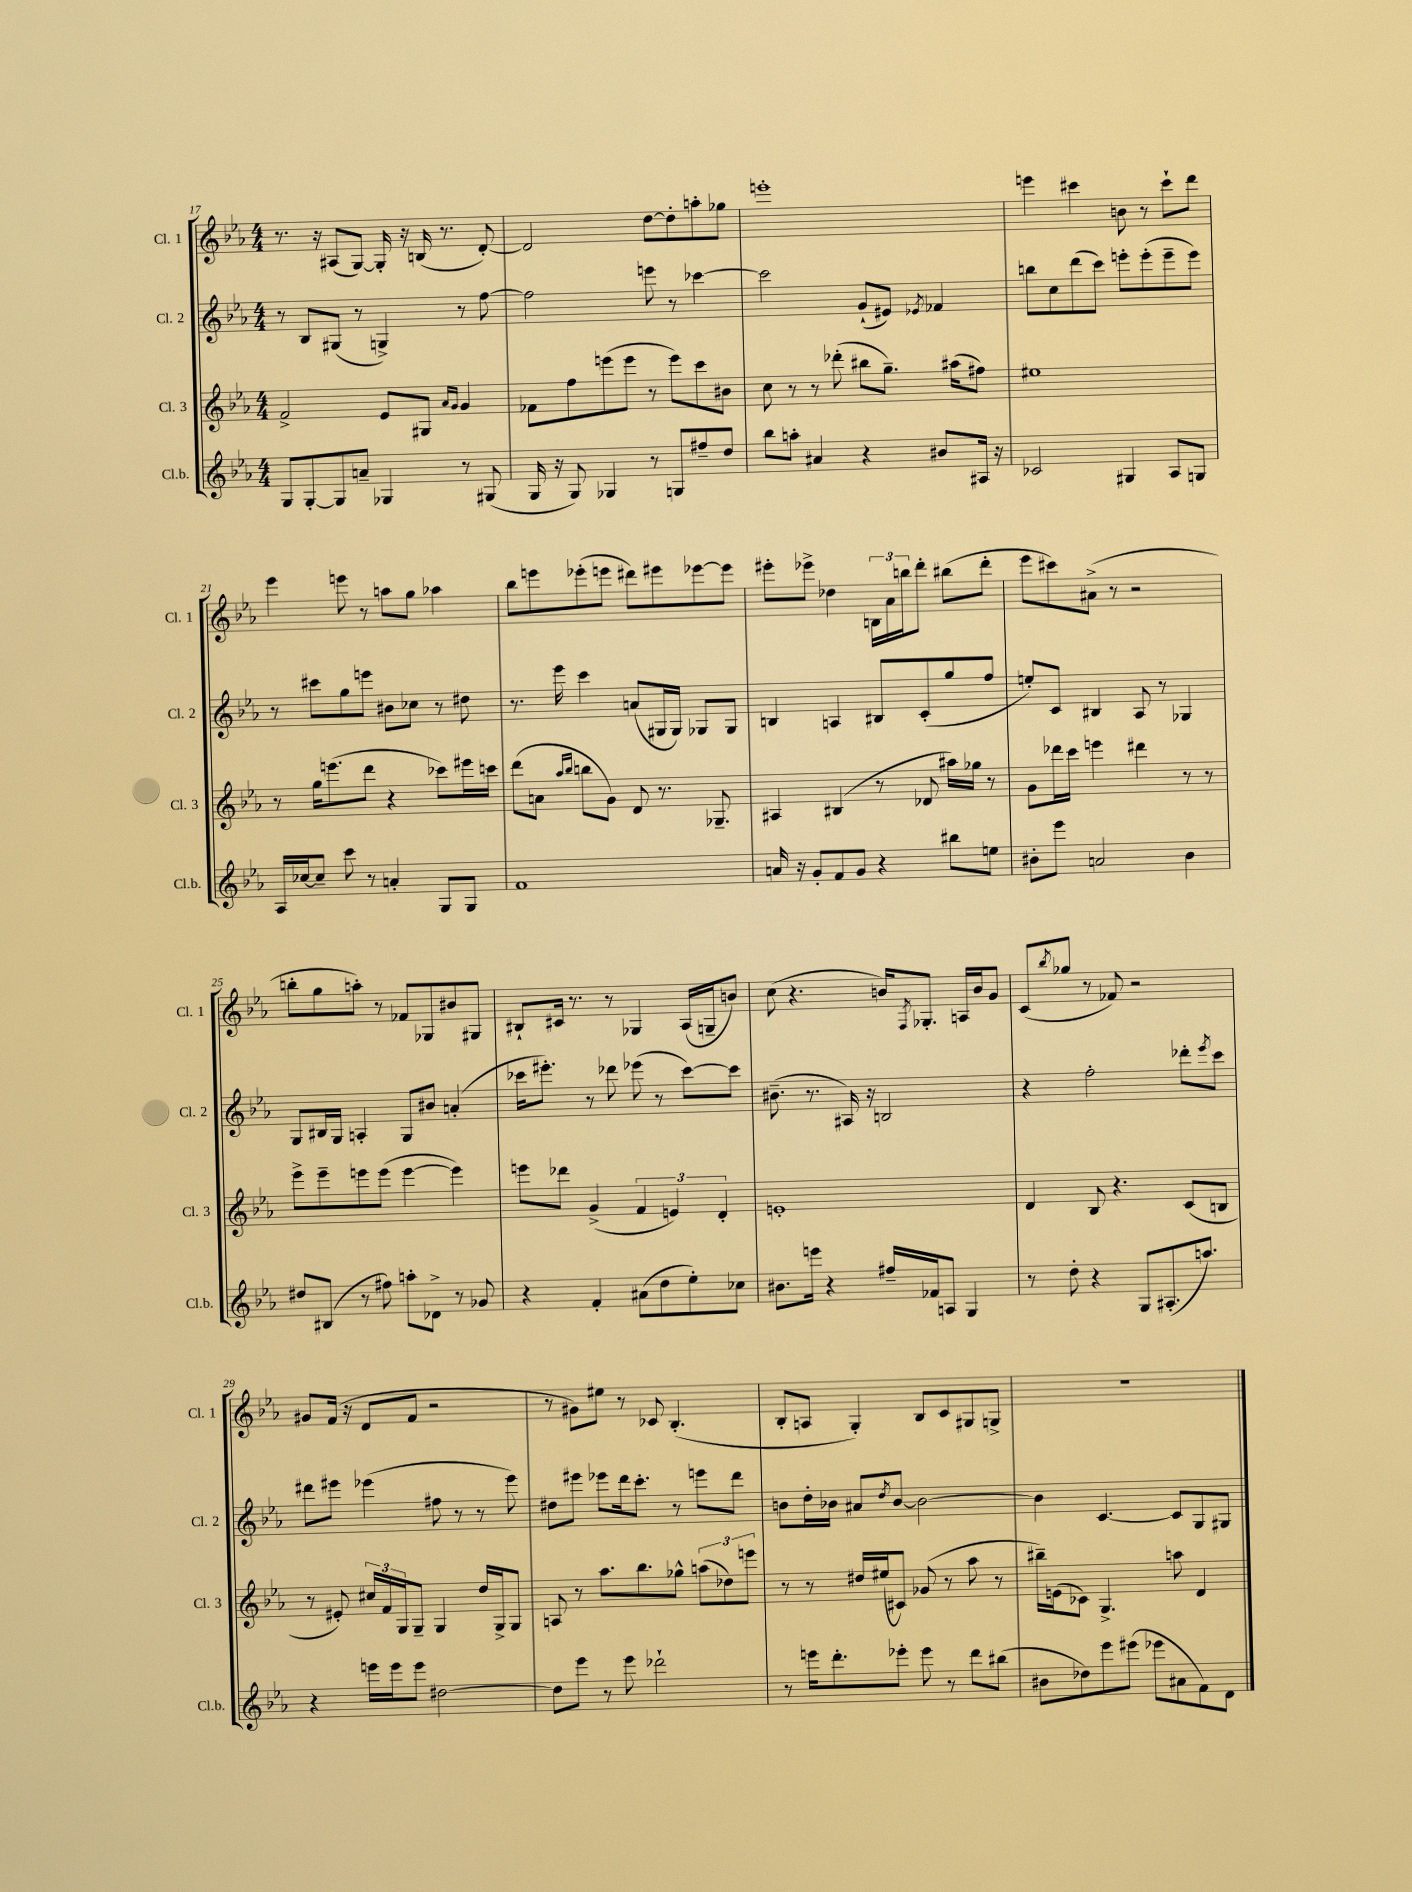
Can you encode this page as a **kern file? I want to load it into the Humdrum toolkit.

**kern	**kern	**kern	**kern
*part4	*part3	*part2	*part1
*staff4	*staff3	*staff2	*staff1
*I"Cl.b.	*I"Cl. 3	*I"Cl. 2	*I"Cl. 1
*I'Cl.b.	*I'Cl. 3	*I'Cl. 2	*I'Cl. 1
*clefG2	*clefG2	*clefG2	*clefG2
*k[b-e-a-]	*k[b-e-a-]	*k[b-e-a-]	*k[b-e-a-]
*M4/4	*M4/4	*M4/4	*M4/4
=17	=17	=17	=17
8G/L	2f^/	8r	8.r
[8G'/	.	8B-/L	.
.	.	.	16r
8G/]	.	(8G#X/J	(8A#X/L
8an~/J	.	8r	[8G/J)
4G-X/	8e-/L	4Gn^/)	16G'/]
.	.	.	16r
.	8G#X/J	.	(16Bn/
.	.	.	8.r
.	16qqa-/LL	.	.
.	16qqg/JJ	.	.
8r	4g/	8r	.
(8G#X/	.	[8ff\	[8d'/)
=18	=18	=18	=18
16G/	8f-X\L	2ff\]	2d/]
16r	.	.	.
8G/)	8ff\	.	.
4G-X/	(8eeen\	.	.
.	8eee\J	.	.
8r	8r	8eeen\	[8dd\L
8Gn/L	8eee\L)	8r	8dd'\]
8ff#X~/	8ccc\	[4ccc-X\	8aan'\
8dd/J	8b#X\J	.	8gg-X\J
=19	=19	=19	=19
8bb-\L	8cc\	2ccc-\]	1eeen'
8aan'\J	8r	.	.
4a#X/	8r	.	.
.	(8ddd-X'\	.	.
4r	8bb#X\L	(8g`/L	.
.	8.gg~\J)	8e#X/J)	.
.	.	8qe-X/	.
8b#X/L	.	4f-X/	.
.	(16aa#X\KL	.	.
16A#X/Jk	8ff#X\J)	.	.
16r	.	.	.
=20	=20	=20	=20
2c-X/	1ee#X	8bbn\L	4eeen\
.	.	8cc\	.
.	.	(8ddd\	4ccc#X\
.	.	8ccc\J)	.
4G#X/	.	8eeen'\L	8bn\
.	.	(8eee'\	8r
8A-/L	.	8eee~\	8ccc#`\L
8Gn/J	.	8eee\J)	8ddd\J
!!LO:LB:g=z
=21	=21	=21	=21
16A-/LL	8r	8r	4eee-\
[16cc-X/J	.	.	.
8cc-~/J]	16gg\KL	8ccc#X\L	.
.	(8.eeen\	.	.
8ccc\	.	8gg\	8eeen\
8r	8ddd\J	8eeen\J	8r
4an'/	4r	8b#X\L	8aan\L
.	.	8cc-X\J	8gg\J
8G/L	8ccc-X\L)	8r	4aa-X\
8G/J	16eee#X\L	8dd#X\	.
.	16cccn\JJ	.	.
=22	=22	=22	=22
1f	(8ddd\L	8.r	8bb-\L
.	8an\J	.	8eeen\
.	.	16eee-\	.
.	16qqaa-/LL	.	.
.	16qqbb-/JJ	.	.
.	8bbn\L	4ccc\	(8eee-X'\
.	8g\J)	.	8eeen\J
.	8d/	(8an/L	8ddd#X\L)
.	8.r	16G#X/L	8eee#X\
.	.	16G#/JJ)	.
.	.	8G-X/L	[8eee-X\
.	8.G-X~/	.	.
.	.	8G-/J	8eee-\J]
=23	=23	=23	=23
16an/	4A#X/	4Bn/	8eee#X'\L
16r	.	.	.
8g'/L	.	.	8eee-X^\J
8f/	(4B#X/	4An/	4dd-X\
8g/J	.	.	.
4r	8r	8B#X/L	24Bn\LL
.	.	.	24a-\
.	.	.	24bbn\J
.	8d-X/	(8c'/	8ddd'\J
8bb#X\L	16aa#X\LL)	8gg/	(8bb#X\L
.	16gg-X\JJ	.	.
8een\J	8r	8ff/J	8ddd'\J
=24	=24	=24	=24
8b#X'\L	8g\L	8een'/L)	8eee-\L
8eee-\J	16ddd-X\L	8c/J	8ccc#X\)
.	16ccc\JJ	.	.
2an/	4eeen\	4B#X/	(8a#X^\J
.	.	.	8r
.	4ddd#X\	8A-/	2r
.	.	8r	.
4b#\	8r	4G-X/	.
.	8r	.	.
!!LO:LB:g=z
=25	=25	=25	=25
8dd#X/L	8eee-^\L	8G/L	8bbn'\L
(8B#X/J	8eee-~\	16B#X/L	8gg\
.	.	16G/JJ	.
8r	8eeen\	4An'/	8aan'\J)
8ff#X\)	(8eee\J	.	8r
8aan'\L	[4eee\	8G/L	8f-X/L
8d-X^\J	.	8b#X/J	8G-X/
8r	4eee\])	(4an'/	8b#X/
8g-X/	.	.	8G#X/J
=26	=26	=26	=26
4r	8eeen\L	16ccc-X\KL	8B#X`/L
.	.	8.eee#X'\J)	.
.	8ddd-X\J	.	16c#X/Jk
.	.	.	8.r
4f'/	(4g^/	8r	.
.	.	8ddd-X\	8r
(8a#X\L	6f/	(8eee-X\	4G-X/
8dd\	.	8r	.
.	6en/)	.	.
8ee-'\)	.	[8ccc-\L)	(16A-/LL
.	.	.	16Gn~/J
.	6d'/	.	.
8cc-X\J	.	8ccc-\J]	8bn/J)
=27	=27	=27	=27
8.b#X\L	1en'	(8.b#X~\	(8cc\
.	.	.	4.r
16eeen\Jk	.	8.r	.
4r	.	.	.
.	.	16A#X/)	.
.	.	16r	.
16ff#X~/LL	.	2Bn/	16bn/KL)
.	.	.	8qF/
16f-X/J	.	.	8.G-X'/J
8An/J	.	.	.
4G/	.	.	16An/LL
.	.	.	16b/J
.	.	.	8g/J
=28	=28	=28	=28
8r	4d/	4r	(8c/L
.	.	.	8qbb-/
8dd'\	.	.	8gg-X/J
4r	8B-/	2ff'\	8r
.	4.r	.	8f-X/)
8G/L	.	.	2r
(8.A#X'/	.	.	.
.	(8c/L	8ddd-X'\L	.
8.aan/J)	.	.	.
.	.	8qeee-/	.
.	8Bn/J	8ccc\J	.
!!LO:LB:g=z
=29	=29	=29	=29
4r	8r	8ddd#X\L	8g#X/L
.	8e#X'/)	8eee#X\J	(16f/Jk
.	.	.	16r
16eeen\LL	24cc#X/LL	(4eee-X\	8d/L
.	24f/	.	.
16eee\J	.	.	.
.	24G/J	.	.
8eee\J	8G~/J	.	8f/J
[2dd#X\	4G/	8ff#X\	2r
.	.	8r	.
.	16dd/LL	8r	.
.	16G^/J	.	.
.	8G/J	8eee-\)	.
=30	=30	=30	=30
8dd#\L]	8An/	8dd#X\L	8r
8eee-\J	8r	8eee#X\J	8g#X\L)
8r	8.aa-\L	8eee-X\L	8ee#X\J
8eee-\	.	16ddd\k	8r
.	8.bb-\	8.ccc'\J	.
2ddd-X`\	.	.	8c-X/
.	8gg-X^^\J	8r	(4.B-'/
.	(12aan\L	8eeen\L	.
.	12dd-X\)	.	.
.	.	8ddd\J	.
.	12eeen\J	.	.
=31	=31	=31	=31
8r	8r	8bn\L	8B-'/L
16eeen\KL	8r	16dd'\L	8An/J
8.ddd'\	.	16b-X\JJ	.
.	16dd#X/LL	8a#X/L	4G'/)
.	(16ee#X/J	.	.
.	.	8qdd/	.
8eee-X'\J	8c#X/J)	[8b-/J	.
8eee-\	(8g-X/	2b-\_	8B-/L
8r	8r	.	8c/
8ddd\L	8aa-\	.	8G#X/
(8bb#X\J	8r	.	8Gn^/J
=32	=32	=32	=32
8b#X\L	16bb#X~\LL)	4b-\]	1r
.	(16en\J	.	.
8dd-X\)	8c-X\J)	.	.
8eee-\	4.G^/	[4.c/	.
(8eee#X\J	.	.	.
8eee-X\L	.	.	.
8a#X\	8aan\	8c/L]	.
8f\)	4d/	8G/	.
8d\J	.	8G#X/J	.
==	==	==	==
*-	*-	*-	*-
